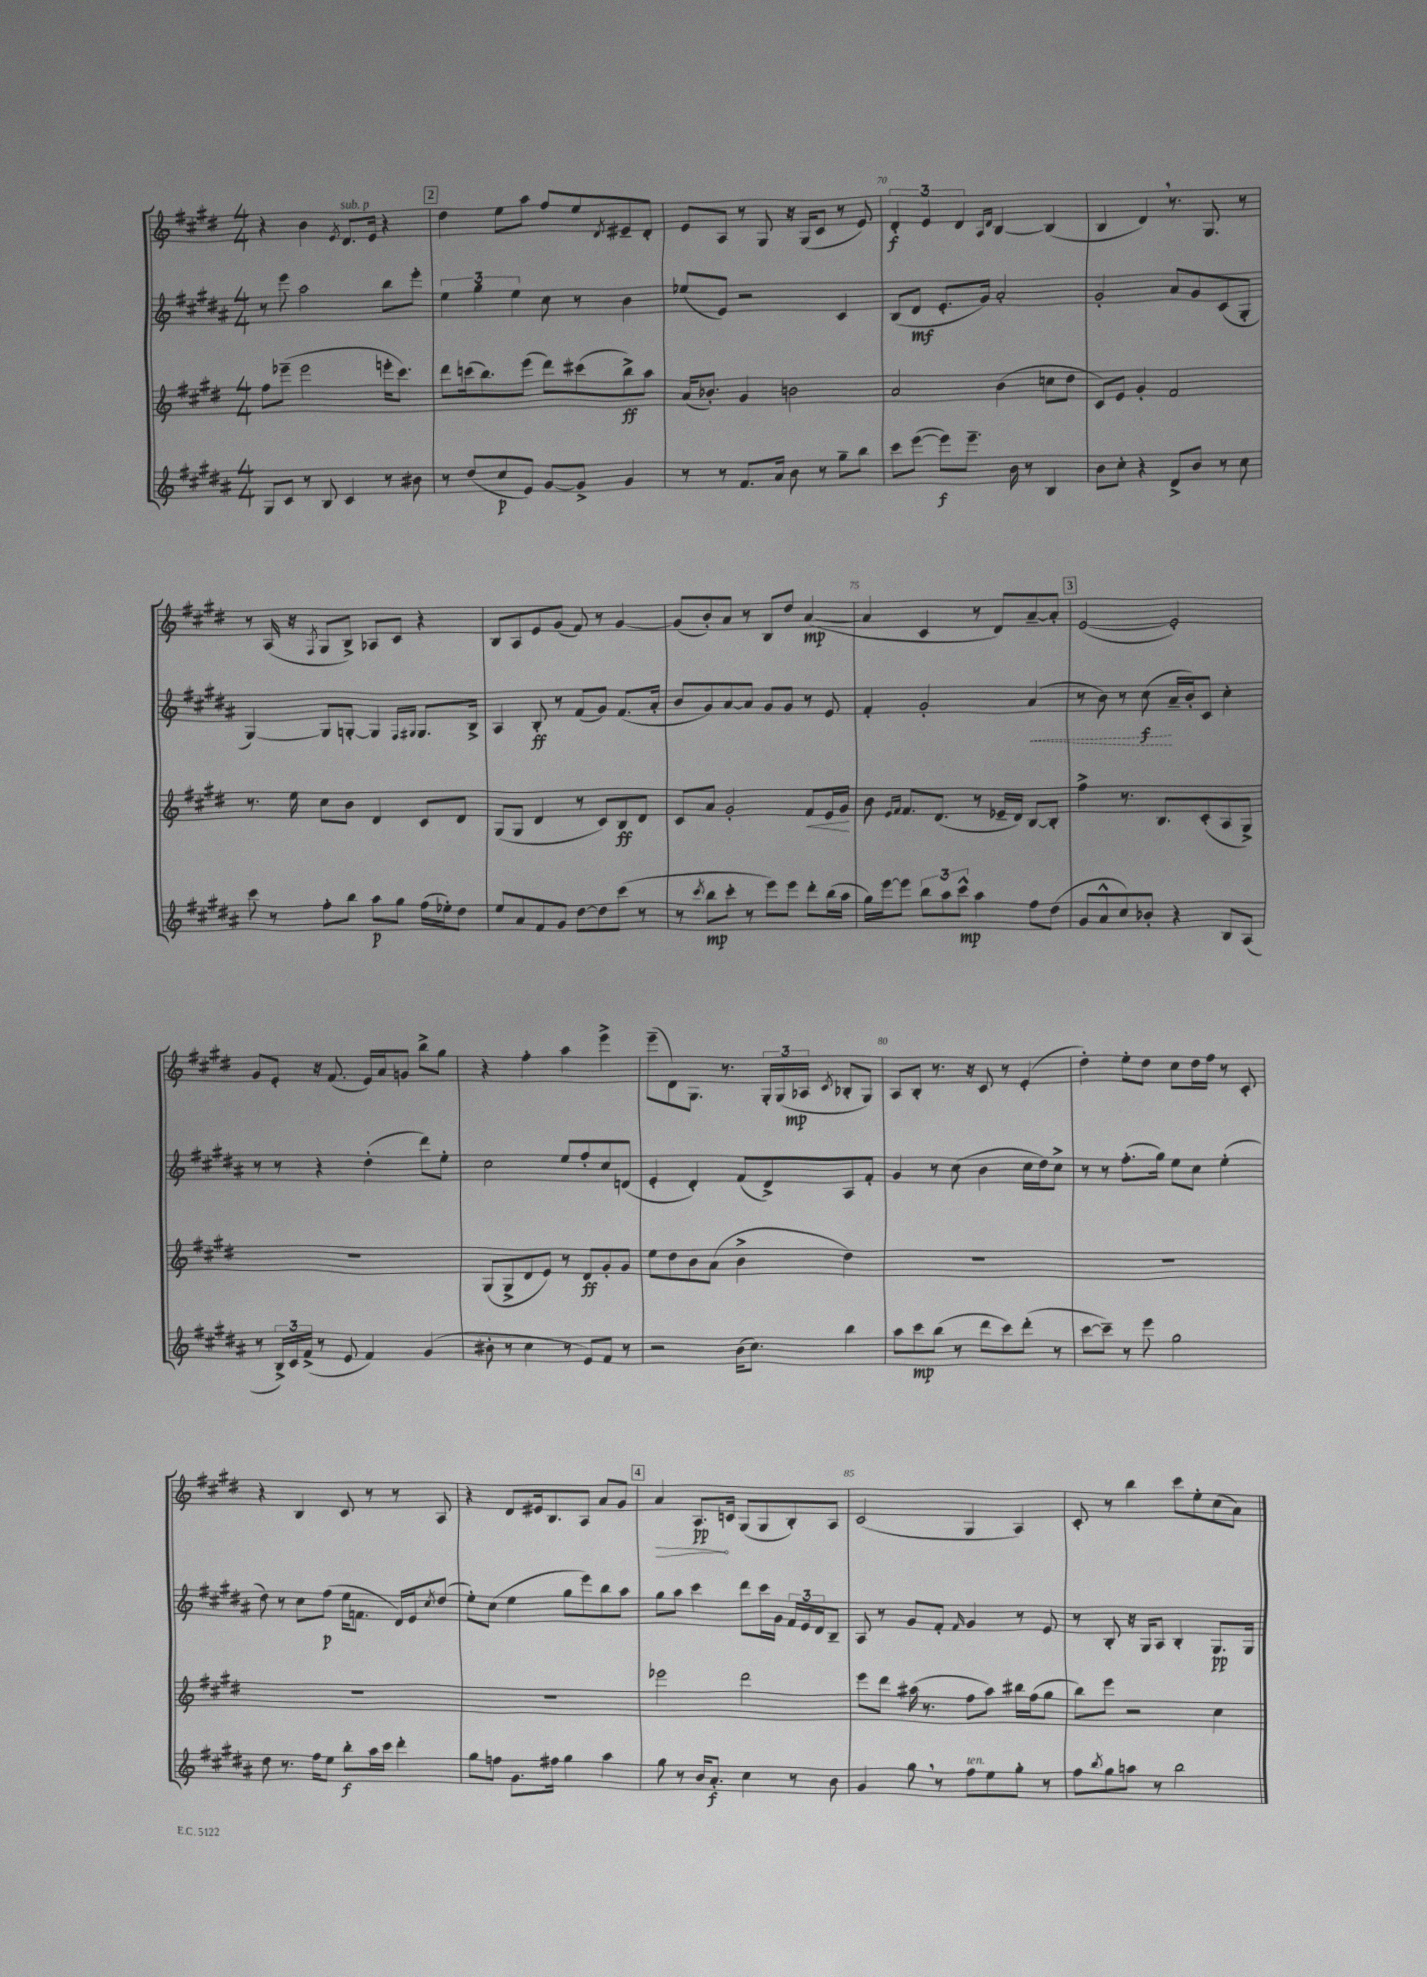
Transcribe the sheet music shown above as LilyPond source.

<<
\new StaffGroup <<
\new Staff = "s0" {
    \clef treble \key e \major \numericTimeSignature \time 4/4
    r4 b'4 \acciaccatura { e'8 } dis'8.^\markup { \italic "sub. p" } e'16 r4 |
    \mark \markup { \box "2" } dis''4 e''8 a''8 fis''8 e''8 \acciaccatura { dis'8 } eis'8-- dis'8-. |
    e'8 a8 r8 gis8 r16 gis16( cis'8 r8 e'8) |
    \tuplet 3/2 { dis'4-.\f e'4 dis'4 } \grace { a16 dis'16 } b4~ b4( |
    b4 dis'4) \breathe r8. gis8. r8 |
    r8 a16( r16 \acciaccatura { fis8 } gis8 b8->) aes8 cis'8 r4 |
    b8 a8 e'8 gis'8( fis'8) r8 gis'4~ |
    gis'8( b'8-.) a'8 r8 b8 dis''8 a'4~\mp( |
    a'4 cis'4 r8 dis'8) a'8~-- a'8-. |
    \mark \markup { \box "3" } e'2~( e'2-.) |
    gis'8 e'8-. r16 fis'8.( e'16) a'16 g'8 b''8-> gis''8 |
    r4 fis''4-. a''4 e'''4-> |
    e'''8--( dis'8) gis8. r8. \tuplet 3/2 { gis16-. gis16( aes16\mp } \acciaccatura { cis'8 } bes8-. gis8) |
    a8 b8-. r8. r16 cis'8 r8 e'4-.( |
    dis''4-.) e''8-. dis''8 cis''8 dis''16 fis''16 r8 cis'8-. |
    r4 b4 cis'8 r8 r8 a8 |
    r4 dis'8 eis'16 b8. a8 a'8 gis'8 |
    \mark \markup { \box "4" } \once \override Hairpin.circled-tip = ##t a'4\> a8.\pp\! c'16 gis8( gis8 b8-.) a8 |
    cis'2( gis4 a4) |
    cis'8-. r8 b''4 cis'''8 e''8-. cis''8( a'8) \bar "|." |
}
\new Staff = "s1" {
    \clef treble \key b \major \numericTimeSignature \time 4/4
    r8 e'''8 ais''2 b''8 e'''8-. |
    \mark \markup { \box "2" } \tuplet 3/2 { e''4 gis''4 e''4 } cis''8 r8 b'4 |
    ees''8( e'8) r2 cis'4 |
    b8( dis'8\mf e'8.-. gis'16) ais'2-. |
    gis'2-. ais'8 gis'8 cis'8( gis8-. |
    gis4~) gis8 g8~-. g4 \grace { fis16 gis16 } gis8. b16-> |
    ais4 b8-.\ff r8 fis'8( gis'8) fis'8.( ais'16-. |
    b'8 gis'8) ais'8~ ais'8 gis'8 gis'8 r8 e'8 |
    fis'4-. gis'2-. \once \override Hairpin.style = #'dashed-line ais'4\<( |
    \mark \markup { \box "3" } r8 b'8) r8 cis''8\f\!( ais'16-- b'16-.) cis'8 cis''4-. |
    r8 r8 r4 dis''4-.( dis'''8) e''8-. |
    cis''2 e''8 fis''8-. cis''8 d'8( |
    e'4-. dis'4-.) fis'8( dis'8->) ais8 fis'8-. |
    gis'4 r8 cis''8( b'4 cis''16 dis''16) cis''8-> |
    r8 r8 fis''8.-.( gis''16) e''8 cis''8 e''4-.( |
    dis''8) r8 cis''8 fis''8\p( e''16 f'8. dis'16) e'16 \acciaccatura { cis''8 } dis''8( |
    e''8-.) cis''8( e''4 gis''8 e'''8) b''8 ais''8 |
    \mark \markup { \box "4" } gis''8 ais''8 cis'''4 dis'''8 cis'''16 gis'16 \tuplet 3/2 { fis'16 e'16 dis'16 } b8-- |
    ais8 r8 gis'8 fis'8-. \grace { fis'16 } gis'4 r8 e'8 |
    r8 b8-. r16 gis16 ais8 b4-. gis8.\pp gis16 \bar "|." |
}
\new Staff = "s2" {
    \clef treble \key e \major \numericTimeSignature \time 4/4
    fis''8 ees'''8--( ees'''2 e'''16-. cis'''8.) |
    \mark \markup { \box "2" } dis'''8 c'''16( b''8.) e'''8( dis'''8) cis'''8( b''8->\ff) a''8 |
    a'16( bes'8.-.) gis'4 b'2 |
    a'2 b'4( c''8 dis''8 |
    cis'8) e'8 gis'4-. fis'2 |
    r8. e''16 cis''8 b'8 dis'4 cis'8 dis'8 |
    gis8( gis8 dis'4 r8 cis'8) b8\ff dis'8 |
    cis'8 a'8 gis'2-. fis'8\< e'16 gis'16\! |
    b'8 \grace { e'16 fis'16 } fis'8. dis'8.( r8 ees'16-- dis'16) b8~ b8-. |
    \mark \markup { \box "3" } fis''4-> r8. b8. cis'8-.( a8 gis8->) |
    R1 |
    gis8( gis8-> dis'8 e'8) r8 dis'8\ff gis'8-. gis'8 |
    e''8 dis''8 b'8 a'8( b'4-> dis''4) |
    R1 |
    R1 |
    R1 |
    R1 |
    \mark \markup { \box "4" } ees'''2 dis'''2 |
    e'''8 dis'''8 ais''16( r8. fis''8 ais''8) bis''16 fis''16( gis''8 |
    b''8) e'''8 r2 cis''4 \bar "|." |
}
\new Staff = "s3" {
    \clef treble \key b \major \numericTimeSignature \time 4/4
    gis8 cis'8 r8 b8 cis'4 r8 bis'8 |
    \mark \markup { \box "2" } r8 dis''8( cis''8\p e'8) gis'8~ gis'8-> gis'4 |
    r8 r8 fis'8. ais'16 b'8 r8 gis''8-- b''8 |
    cis'''8 e'''8~( e'''8\f) e'''8.-- b'16 r8 b4 |
    b'8 cis''8-. r4 dis'8-> b'8 r8 cis''8 |
    cis'''8 r8 fis''8-. b''8 ais''8\p gis''8 fis''16( ees''16-.) dis''8 |
    e''8 ais'8 fis'8 gis'8 dis''8~ dis''8 cis'''8( r8 |
    r8 \acciaccatura { cis'''8 } b''8\mp cis'''8-. r8 e'''8) e'''8 dis'''8-. b''16( ais''16 |
    gis''16) e'''16~ e'''8 \tuplet 3/2 { b''8 ais''8 cis'''8-^\mp } ais''4 fis''8 dis''8( |
    \mark \markup { \box "3" } gis'8 ais'8-^ cis''8) bes'8-. r4 b8 ais8( |
    r8 \tuplet 3/2 { b16->) cis'16 fis'16->( } r8 e'8 fis'4) gis'4( |
    bis'8-. r8 cis''4 r8 e'8) fis'8 r8 |
    r2 b'16( cis''8.) b''4 |
    ais''8 cis'''8\mp b''8( r8 dis'''8 cis'''8) dis'''8-.( r8 |
    cis'''8~ cis'''8--) r8 e'''8 gis''2 |
    dis''8 r8. fis''16 e''8 b''8-.\f ais''16 cis'''16 dis'''4-. |
    gis''8 f''8 gis'8. fis''16 gis''4 ais''4 |
    \mark \markup { \box "4" } gis''8 r8 b'16 ais'8.-.\f cis''4 r8 b'8 |
    gis'4 gis''8 \breathe r8 fis''8^\markup { \italic "ten." } e''8 gis''8-. r8 |
    fis''8 \acciaccatura { b''8 } gis''8 a''8 r8 b''2 \bar "|." |
}
>>
>>
\layout { \context { \Score currentBarNumber = #67 \override BarNumber.break-visibility = ##(#f #t #t) barNumberVisibility = #(every-nth-bar-number-visible 5) } }
